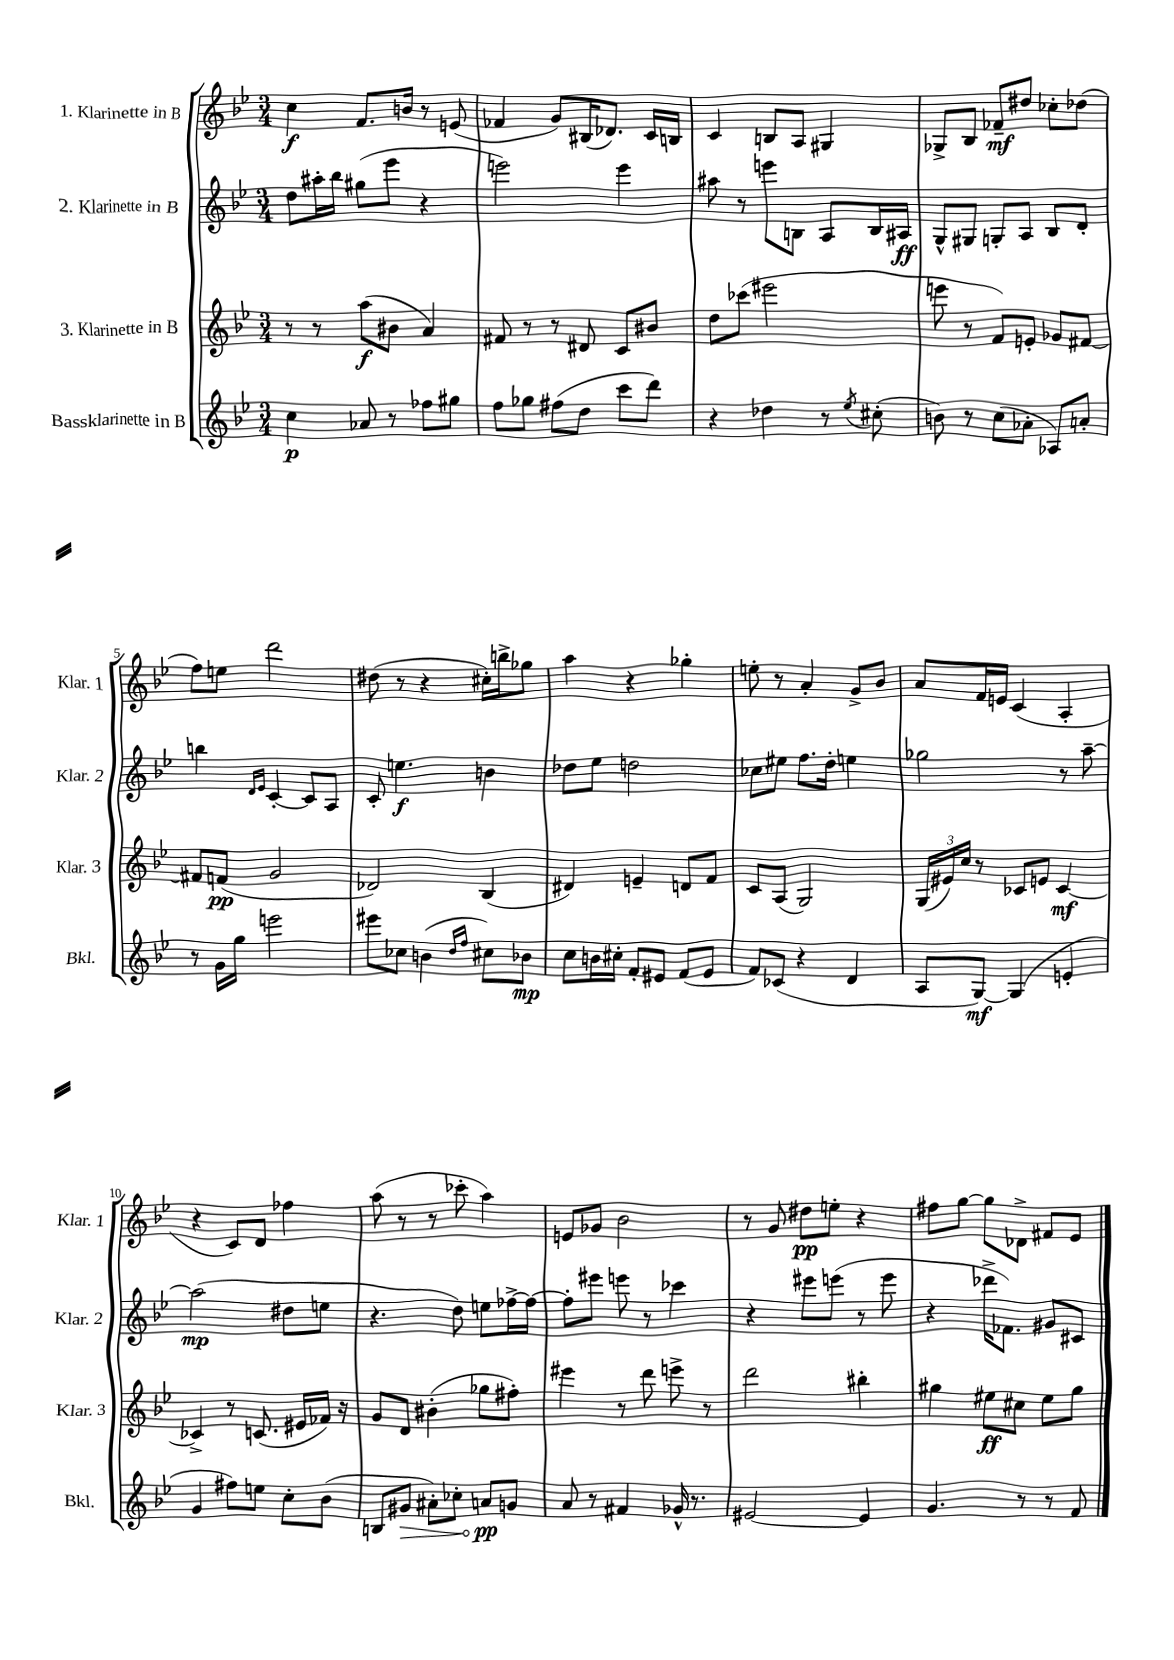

**kern	**dynam	**kern	**dynam	**kern	**dynam	**kern	**dynam
*part4	*part4	*part3	*part3	*part2	*part2	*part1	*part1
*staff4	*staff4	*staff3	*staff3	*staff2	*staff2	*staff1	*staff1
*I"Bassklarinette in B	*	*I"3. Klarinette in B	*	*I"2. Klarinette in B	*	*I"1. Klarinette in B	*
*I'Bkl.	*	*I'Klar. 3	*	*I'Klar. 2	*	*I'Klar. 1	*
*clefG2	*	*clefG2	*	*clefG2	*	*clefG2	*
*k[b-e-]	*	*k[b-e-]	*	*k[b-e-]	*	*k[b-e-]	*
*M3/4	*	*M3/4	*	*M3/4	*	*M3/4	*
=1	=1	=1	=1	=1	=1	=1	=1
4cc\	p	8r	.	8dd\L	.	4cc\	f
.	.	8r	.	16aa#X'\L	.	.	.
.	.	.	.	16bb-\JJ	.	.	.
8a-X/	.	(8aa\L	f	(8gg#X\L	.	8.f/L	.
8r	.	8b#X\J	.	8eee-\J	.	.	.
.	.	.	.	.	.	16bn/Jk	.
8ff-X\L	.	4a/)	.	4r	.	8r	.
8gg#X\J	.	.	.	.	.	(8en/	.
=2	=2	=2	=2	=2	=2	=2	=2
8ff\L	.	8f#X/	.	2eeen\)	.	4f-X/	.
8gg-X\J	.	8r	.	.	.	.	.
(8ff#X\L	.	8r	.	.	.	8g/L)	.
8dd\J	.	8d#X/	.	.	.	(16B#X/K	.
.	.	.	.	.	.	8.d-X/J)	.
8ccc\L	.	8c/L	.	4eee\	.	.	.
8ddd\J)	.	8b#X/J	.	.	.	16c/LL	.
.	.	.	.	.	.	16Bn/JJ	.
=3	=3	=3	=3	=3	=3	=3	=3
4r	.	8dd\L	.	8aa#X\	.	4c/	.
.	.	(8ccc-X\J	.	8r	.	.	.
4dd-X\	.	2eee#X\	.	8eeen\L	.	8Bn/L	.
.	.	.	.	8Bn\J	.	8A/J	.
8r	.	.	.	8A/L	.	4G#X/	.
8qee-/	.	.	.	.	.	.	.
(8cc#X'\	.	.	.	16B/L	.	.	.
.	.	.	.	16A#X/JJ	ff	.	.
=4	=4	=4	=4	=4	=4	=4	=4
8bn\)	.	8eeen\	.	8G^^/L	.	8G-X^/L	.
8r	.	8r	.	8G#X/J	.	8B-/J	.
(8cc\L	.	8f/L)	.	8Gn'/L	.	8f-X~/L	mf
8a-X'\J	.	8en'/J	.	8A/J	.	8dd#X/J	.
8A-X/L)	.	8g-X/L	.	8B-/L	.	8cc-X'\L	.
8an'/J	.	[8f#X/J	.	8d'/J	.	(8dd-X\J	.
!!LO:LB:g=z
=5	=5	=5	=5	=5	=5	=5	=5
8r	.	8f#X/L]	.	4bbn\	.	8ff\L)	.
16g\LL	.	(8fn/J	pp	.	.	8een\J	.
16gg\JJ	.	.	.	.	.	.	.
.	.	.	.	16qqd/LL	.	.	.
.	.	.	.	16qqe-/JJ	.	.	.
2eeen\	.	2g/	.	[4c'/	.	2ddd\	.
.	.	.	.	8c/L]	.	.	.
.	.	.	.	8A/J	.	.	.
=6	=6	=6	=6	=6	=6	=6	=6
8eee#X\L	.	2d-X/)	.	8c'/	.	(8dd#X\	.
8cc-X\J	.	.	.	4.een\	f	8r	.
(4bn\	.	.	.	.	.	4r	.
16qqdd/LL	.	.	.	.	.	.	.
16qqff/JJ	.	.	.	.	.	.	.
8cc#X\L)	.	(4B-/	.	4bn\	.	16cc#X'\LL)	.
.	.	.	.	.	.	16bbn^\J	.
8b-X\J	mp	.	.	.	.	8gg-X\J	.
=7	=7	=7	=7	=7	=7	=7	=7
8cc\L	.	4d#X/)	.	8dd-X\L	.	4aa\	.
16bn\L	.	.	.	8ee-\J	.	.	.
16cc#X'\JJ	.	.	.	.	.	.	.
8f'/L	.	4en~/	.	2ddn\	.	4r	.
8e#X/J	.	.	.	.	.	.	.
(8f/L	.	8dn/L	.	.	.	4gg-X'\	.
8e#/J	.	8f/J	.	.	.	.	.
=8	=8	=8	=8	=8	=8	=8	=8
8f/L)	.	8c/L	.	8cc-X\L	.	8een'\	.
(8c-X/J	.	(8A/J	.	8ee#X\J	.	8r	.
4r	.	2G/)	.	8.ff\L	.	4a'/	.
.	.	.	.	16dd'\Jk	.	.	.
4d/	.	.	.	4een\	.	8g^/L	.
.	.	.	.	.	.	8b-/J	.
=9	=9	=9	=9	=9	=9	=9	=9
8A/L	.	(24G/LL	.	2gg-X\	.	8a/L	.
.	.	24e#X/)	.	.	.	.	.
.	.	24cc/JJ	.	.	.	.	.
[8G/J)	mf	8r	.	.	.	16f/L	.
.	.	.	.	.	.	16en/JJ	.
(4G/]	.	8c-X/L	.	.	.	(4c/	.
.	.	8en/J	.	.	.	.	.
4en'/	.	[4c-/	mf	8r	.	4A'/	.
.	.	.	.	[8aa~\	.	.	.
!!LO:LB:g=z
=10	=10	=10	=10	=10	=10	=10	=10
4g/	.	4c-X^/]	.	(2aa\]	mp	4r	.
8ff#X\L)	.	8r	.	.	.	8c/L)	.
8een\J	.	(8.cn/	.	.	.	8d/J	.
8cc'\L	.	.	.	8dd#X\L	.	4ff-X\	.
.	.	16e#X/LL	.	.	.	.	.
(8b-\J	.	16f-X/JJ)	.	8een\J	.	.	.
.	.	16r	.	.	.	.	.
=11	=11	=11	=11	=11	=11	=11	=11
8Bn/L	.	8g/L	.	4.r	.	(8aa\	.
!	!LO:HP:b	!	!	!	!	!	!
8g#X/J	>	8d/J	.	.	.	8r	.
8a#X'\L)	.	(4b#X'\	.	.	.	8r	.
8cc-X'\J	.	.	.	8dd\)	.	8ccc-X'\	.
8an/L	pp	8gg-X\L	.	8een\L	.	4aa\)	.
8gn/J	]	8ff#X'\J)	.	[16ff-X^\L	.	.	.
.	.	.	.	16ff-\JJ_	.	.	.
=12	=12	=12	=12	=12	=12	=12	=12
8a/	.	4eee#X\	.	8ff-'\L]	.	8en/L	.
8r	.	.	.	8eee#X\J	.	8g-X/J	.
4f#X/	.	8r	.	8eeen\	.	2b-\	.
.	.	8ddd\	.	8r	.	.	.
16g-X^^/	.	8eeen^\	.	4ccc-X\	.	.	.
8.r	.	.	.	.	.	.	.
.	.	8r	.	.	.	.	.
=13	=13	=13	=13	=13	=13	=13	=13
[2e#X/	.	2ddd\	.	4r	.	8r	.
.	.	.	.	.	.	8g/	.
.	.	.	.	8eee#X\L	.	8dd#X\L	pp
.	.	.	.	(8eeen\J	.	8een'\J	.
4e#/]	.	4bb#X'\	.	8r	.	4r	.
.	.	.	.	8eee\	.	.	.
=14	=14	=14	=14	=14	=14	=14	=14
4.g/	.	4gg#X\	.	4r	.	8ff#X\L	.
.	.	.	.	.	.	[8gg\J	.
.	.	8ee#X\L	ff	16ddd-X^\KL	.	8gg\L]	.
.	.	.	.	8.f-X\J)	.	.	.
8r	.	8cc#X\J	.	.	.	8d-X^\J	.
8r	.	8ee#\L	.	8g#X/L	.	8f#X/L	.
8f/	.	8gg#\J	.	8c#X/J	.	8e-/J	.
==	==	==	==	==	==	==	==
*-	*-	*-	*-	*-	*-	*-	*-
